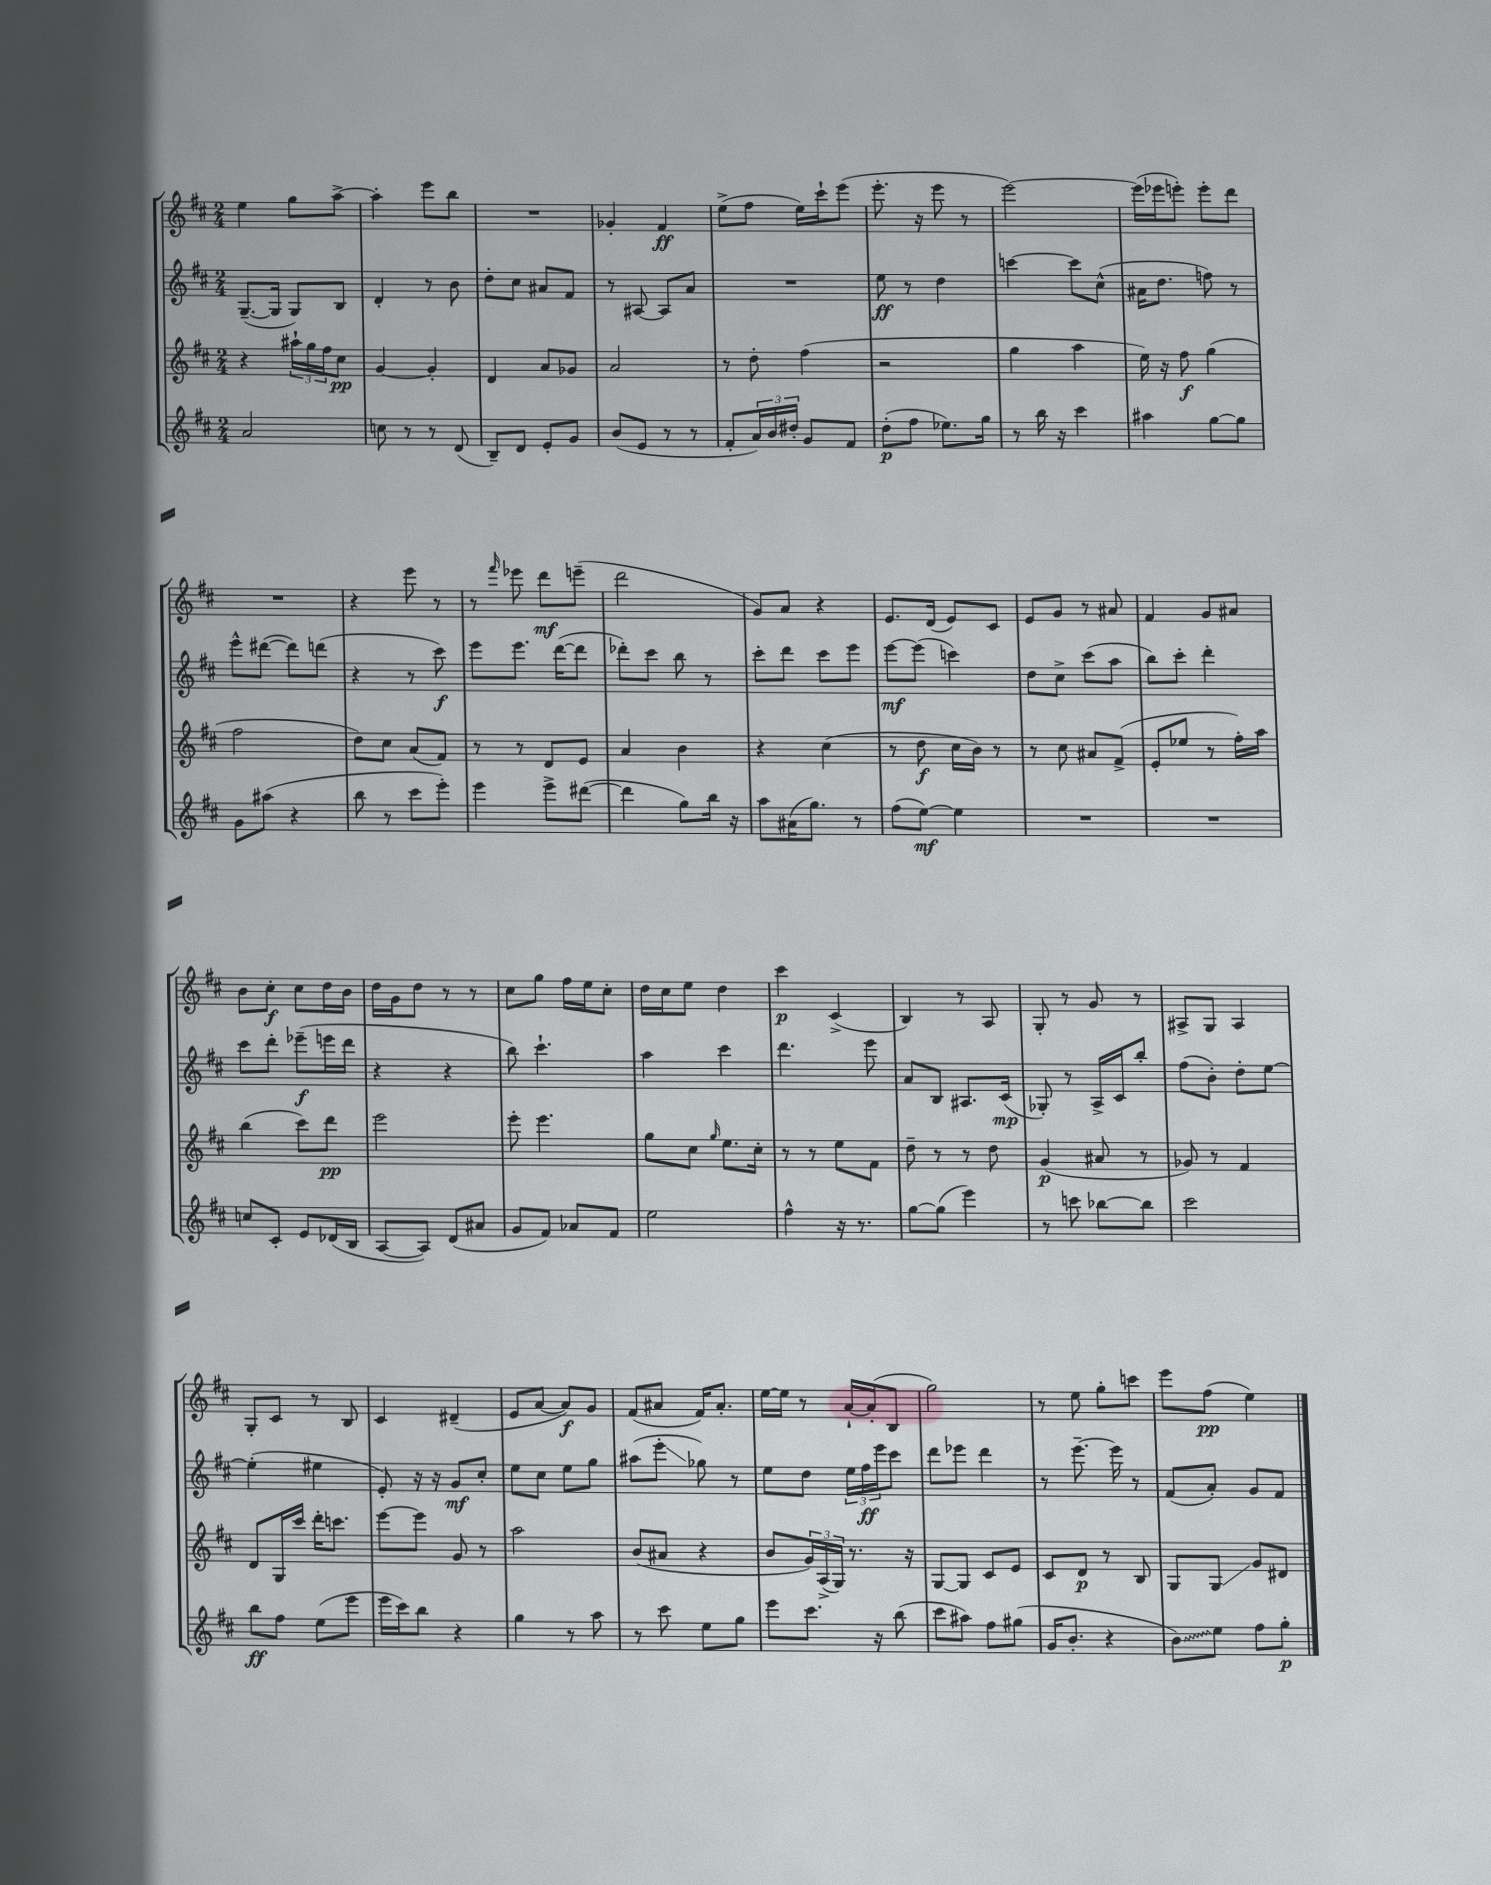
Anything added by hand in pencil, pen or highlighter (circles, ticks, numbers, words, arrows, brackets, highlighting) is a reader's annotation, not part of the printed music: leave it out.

**kern	**kern	**kern	**kern
*staff4	*staff3	*staff2	*staff1
*clefG2	*clefG2	*clefG2	*clefG2
*k[f#c#]	*k[f#c#]	*k[f#c#]	*k[f#c#]
*M2/4	*M2/4	*M2/4	*M2/4
2a/	4r	([8.G~/L	4ee\
.	.	16G/]Jk	.
.	24aa#`\LL	8G/L)	8gg\L
.	24gg\	.	.
.	24ff#\J	.	.
.	8cc#\J	8B/J	[8aa^\J
=	=	=	=
8cc\	[4g/	4d'/	4aa'\]
8r	.	.	.
8r	4g'/]	8r	8eee\L
(8d/	.	8b\	8bb\J
=	=	=	=
8B~/L)	4d/	8dd'\L	2r
8d/J	.	8cc#\J	.
8e'/L	8a/L	8a#/L	.
8g/J	8g-/J	8f#/J	.
=	=	=	=
(8b/L	2a/	8r	4g-'/
8e/J	.	[8A#/	.
8r	.	8A#/]L	4f#/
8r	.	8a/J	.
=	=	=	=
8f#'/L	8r	2r	(8ee^\L
24a/L)	8dd'\	.	8ff#\J
24b/	.	.	.
24dd#'/JJ	.	.	.
8g/L	(4ff#\	.	16ee\LL)
.	.	.	16ccc#`\J
8f#/J	.	.	(8eee\J
=	=	=	=
(8dd'\L	2r	8ee\	8.eee'\
8ff#\J	.	8r	.
.	.	.	16r
8.ee-\L)	.	4dd\	8eee\
.	.	.	8r
16gg\Jk	.	.	.
=	=	=	=
8r	4gg\	[4ccc\	[2eee\)
16bb\	.	.	.
16r	.	.	.
4ccc#\	4aa\	8ccc\]L	.
.	.	(8cc#^^\J	.
=	=	=	=
4aa#\	16ee\)	16a#\LK	(16eee\]LL
.	16r	8.dd\J	16eee-\J
.	8ff#\	.	8eee'\J)
[8gg\L	(4gg\	8ff\)	8eee'\L
8gg\]J	.	8r	8ddd\J
=	=	=	=
8g\L	2ff#\	8eee^^\L	2r
(8aa#\J	.	([8ddd#\J	.
4r	.	8ddd#\]L)	.
.	.	(8ddd\J	.
=	=	=	=
8bb\	8dd\L)	4r	4r
8r	8cc#\J	.	.
8ccc#\L	(8a/L	8r	8eee\
8eee'\J)	8f#/J)	8ccc#\)	8r
=	=	=	=
4eee\	8r	8eee\L	8r
.	.	.	16qqfff#/
.	8r	8.eee\J	8eee-\
8eee^\L	8d/L	.	8ddd\L
.	.	([16ddd\LK	.
([8ddd#\J	8e/J	8ddd\]J	(8eee~\J
=	=	=	=
4ddd#\]	4a/	8ddd-'\L)	2ddd\
.	.	8ccc#\J	.
8gg\L)	4b\	8bb\	.
16bb\Jk	.	8r	.
16r	.	.	.
=	=	=	=
8aa\L	4r	8ccc#'\L	8g/L)
(16a#\K	.	8ddd\J	8a/J
8.gg\J)	.	.	.
.	(4cc#\	8ccc#\L	4r
8r	.	8eee\J	.
=	=	=	=
(8ff#\L	8r	[8eee\L	8.e/L
[8ee\J)	8dd\	(8eee\]J	.
.	.	.	(16d/Jk
4ee\]	16cc#\LL	4ccc\)	8e/L)
.	16b\JJ)	.	.
.	8r	.	8c#/J
=	=	=	=
2r	8r	8dd\L	8e/L
.	8cc#\	8cc#^\J	8g/J
.	8a#/L	(8ccc#\L	8r
.	(8f#^/J	8aa\J	8a#/
=	=	=	=
2r	8e'/L	8bb\L)	4f#/
.	8ee-/J	8ccc#'\J	.
.	8r	4ddd'\	8g/L
.	16ff#'\LL)	.	8a#/J
.	16aa\JJ	.	.
=	=	=	=
8cc/L	(4bb\	8ccc#\L	8b\L
8c#'/J	.	8ddd'\J	8cc#'\J
8e/L	8ccc#\L)	(8eee-~\L	8cc#\L
(16d-/L	8ddd\J	16eee\L	16dd\L
16B/JJ	.	16ddd\JJ	16b\JJ
=	=	=	=
[8A/L	2eee\	4r	16dd\LL
.	.	.	16g\J
8A/]J)	.	.	8dd\J
(8d/L	.	4r	8r
8a#/J	.	.	8r
=	=	=	=
8g/L	8eee'\	8bb\)	8cc#\L
8f#/J)	4.eee\	4.ccc#`\	8gg\J
8a-/L	.	.	16ff#\LL
.	.	.	16ee\J
8f#/J	.	.	8cc#'\J
=	=	=	=
2ee\	8gg\L	4aa\	16dd\LL
.	.	.	16cc#\J
.	8cc#\J	.	8ee\J
.	16qqgg/	.	.
.	8.ee\L	4ccc#\	4dd\
.	16cc#'\Jk	.	.
=	=	=	=
4ff#^^\	8r	4.ddd\	4ccc#\
.	8r	.	.
16r	8ee\L	.	(4c#^/
8.r	.	.	.
.	8f#\J	8eee\	.
=	=	=	=
[8gg\L	8dd~\	8a/L	4B/)
(8gg\]J	8r	8B/J	.
4eee\)	8r	8.A#/L	8r
.	8dd\	.	8A/
.	.	(16c#/Jk	.
=	=	=	=
8r	(4g/	8G-'/)	8G'/
8ccc\	.	8r	8r
[8bb-\L	8a#/	16A^/LL	8g/
.	.	16c#/J	.
8bb-\]J	8r	8bb'/J	8r
=	=	=	=
2ccc#\	8g-/)	(8ff#\L	8A#^/L
.	8r	8b'\J)	8G/J
.	4f#/	8dd'\L	4A#/
.	.	[8ee\J	.
=	=	=	=
8bb\L	8d/L	(4ee'\]	8G'/L
8ff#\J	16G/L	.	8c#/J
.	16ccc#/JJ	.	.
(8ee\L	16ddd'\LK	4ee#\	8r
.	8.ccc\J	.	.
8eee\J	.	.	8B/
=	=	=	=
16eee\LL	[8eee\L	8e'/)	4c#/
16ccc#\J)	.	.	.
8bb\J	8eee\]J	16r	.
.	.	16r	.
4r	8g/	8g/L	(4d#~/
.	8r	8cc#'/J	.
=	=	=	=
4gg\	2aa\	8ee\L	8e/L
.	.	8cc#\J	[8a/J
8r	.	8ee\L	8a/]L)
8aa\	.	8gg\J	8g/J
=	=	=	=
8r	(8b/L	(8aa#\L	(8f#/L
8ccc#\	8a#/J	8eee'\J	8a#/J
8ee\L	4r	8gg-\)	16f#/LK)
.	.	.	8.a#'/J
8gg\J	.	8r	.
=	=	=	=
8eee\L	8b/L	8ee\L	[16ee\LL
.	.	.	16ee\]JJ
8.ccc#\J	24g/L)	8dd\J	8r
.	(24A^/	.	.
.	24G/JJ)	.	.
.	8.r	24ee\LL	[16a`/LL
.	.	24ff#\	.
16r	.	.	(16a'/]J
.	.	24eee\J	.
(8bb\	.	8ccc#\J	8B/J
.	16r	.	.
=	=	=	=
8ccc#\L	[8G/L	8ddd\L	2gg\)
8aa#\J)	8G/]J	8eee-\J	.
8ff#\L	8c#/L	4ddd\	.
(8gg#\J	8e/J	.	.
=	=	=	=
16g/LK	8c#/L	8r	8r
8.b'/J	.	.	.
.	8d/J	[8.eee~\	8ee\
4r	8r	.	8gg'\L
.	.	16eee\]	.
.	8B/	8r	8ccc\J
=	=	=	=
8b\L)	8G/L	(8f#/L	8eee\L
8ee\J	8G/J	8a'/J)	(8ff#\J
8ff#\L	8g/L	8g/L	4ee\)
8gg'\J	8d#/J	8f#/J	.
==	==	==	==
*-	*-	*-	*-
